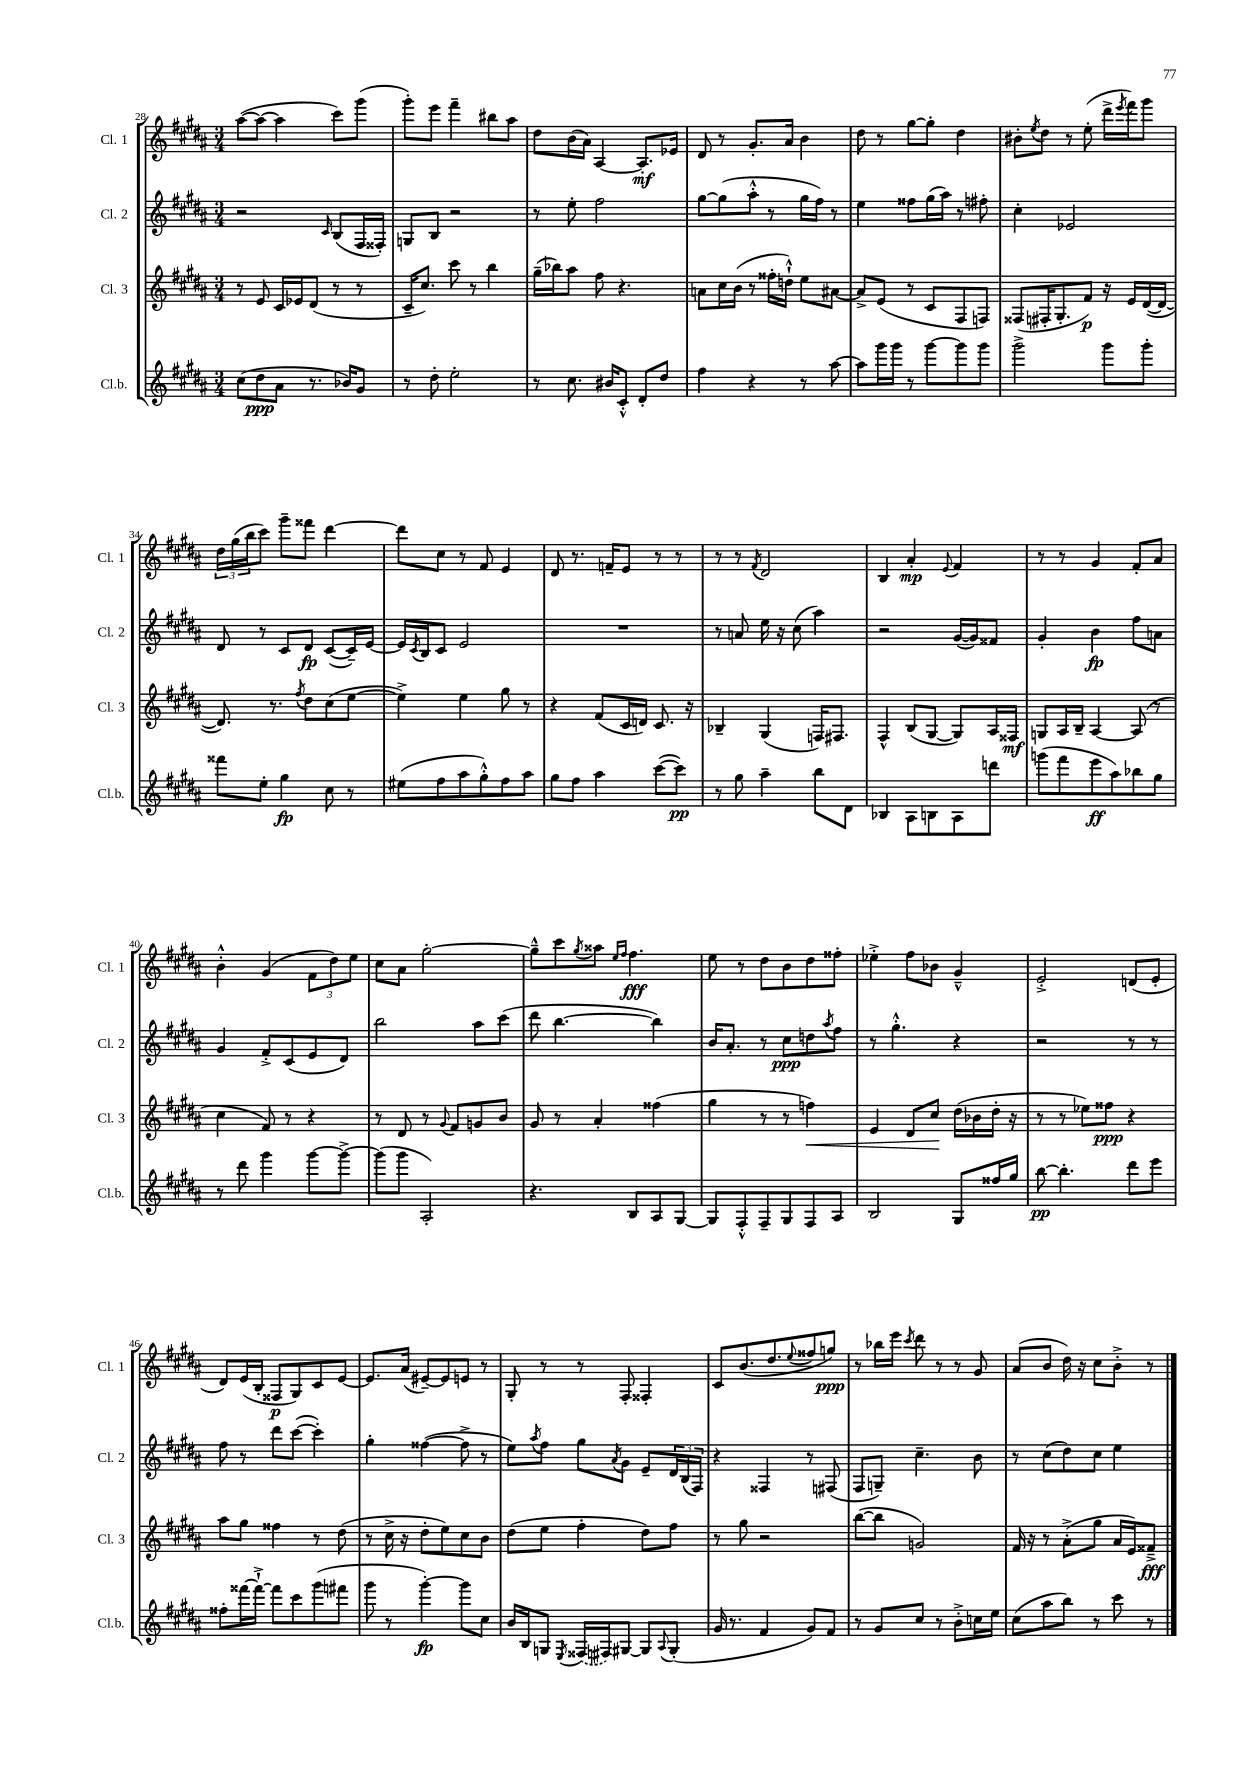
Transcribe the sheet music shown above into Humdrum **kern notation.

**kern	**kern	**kern	**kern
*staff4	*staff3	*staff2	*staff1
*clefG2	*clefG2	*clefG2	*clefG2
*k[f#c#g#d#a#]	*k[f#c#g#d#a#]	*k[f#c#g#d#a#]	*k[f#c#g#d#a#]
*M3/4	*M3/4	*M3/4	*M3/4
(8cc#	8r	2r	([8aa#
8dd#	8e	.	8aa#_
8a#	16c#	.	4aa#]
.	16e-	.	.
8.r	(8d#	.	.
.	.	16qqc#	.
.	8r	(8B	8ccc#)
16b-)	.	.	.
8g#	8r	16F#	(8ggg#
.	.	16F##')	.
=	=	=	=
8r	16c#~	8G	8ggg#')
.	8.cc#)	.	.
8dd#'	.	8B	8eee
2ee'	8ccc#	2r	4fff#~
.	8r	.	.
.	4bb	.	8bb#
.	.	.	8aa#
=	=	=	=
8r	(16gg#~	8r	8dd#
.	16bb-)	.	.
8.cc#	8aa#	8ee'	(16b
.	.	.	16a#)
.	8ff#	2ff#	[4A#
16b#	.	.	.
8c#'^^	4.r	.	.
8d#'	.	.	8.A#']
8dd#	.	.	.
.	.	.	16e-
=	=	=	=
4ff#	8a	[8gg#	8d#
.	16cc#	(8gg#]	8r
.	(16b	.	.
4r	8r	8aa#'^^	8.g#'
.	16ff##'	8r	.
.	16dd`^^)	.	16a#
8r	8ee	16gg#	4b
.	.	16ff#)	.
[8aa#	[8a#	8r	.
=	=	=	=
8aa#]	8a#^]	4ee	8dd#
16ggg#	(8e	.	8r
16ggg#	.	.	.
8r	8r	8ff##	[8gg#
[8ggg#	8c#	(16gg#	8gg#']
.	.	16aa#)	.
8ggg#]	8F#	8r	4dd#
8ggg#	8F)	8ff#'	.
=	=	=	=
2ggg#^	(8F##	4cc#'	8b#'
.	.	.	8qee
.	16F#'	.	8dd#
.	8.G#'	.	.
.	.	2e-	8r
.	8f#)	.	(8ee'
8ggg#	16r	.	16ddd#^
.	.	.	8qeee
.	16e	.	16fff#)
8ggg#'	([16d#	.	8ggg#
.	16d#_	.	.
=	=	=	=
8fff##	8.d#])	8d#	24dd#
.	.	.	(24gg#
.	.	.	24bb
8ee'	.	8r	8ccc#)
.	8.r	.	.
4gg#	.	8c#	8ggg#~
.	8qff#	.	.
.	8dd#	8d#	8fff##
8cc#	(8cc#	([8c#	[4ddd#
8r	[8ee	16c#~])	.
.	.	[16e	.
=	=	=	=
(8ee#	4ee^])	16e]	8ddd#]
.	.	8qc#	.
.	.	16B	.
8ff#	.	8c#	8cc#
8aa#	4ee	2e	8r
8gg#'^^)	.	.	8f#
8ff#	8gg#	.	4e
8aa#	8r	.	.
=	=	=	=
8gg#	4r	2.r	8d#
8ff#	.	.	8.r
4aa#	(8f#	.	.
.	.	.	16f~
.	16c#	.	8e
.	16d)	.	.
([8ccc#	8.c#	.	8r
8ccc#])	.	.	8r
.	16r	.	.
=	=	=	=
8r	4B-~	8r	8r
8gg#	.	8a	8r
.	.	.	8qf#
4aa#~	(4G#	16ee	2d#
.	.	16r	.
.	.	(8cc#	.
8bb	16F)	4aa#)	.
.	8.F#	.	.
8d#	.	.	.
=	=	=	=
4B-	4F#^^	2r	4B
8A#	(8B	.	4a#'
8B	[8G#	.	.
.	.	.	8qqe
8A#	8G#])	([16g#	4f#
.	.	16g#])	.
8ddd	16A#	8f##	.
.	16F##	.	.
=	=	=	=
(8ggg	8G	4g#'	8r
8fff#	16A#	.	8r
.	16B~	.	.
8eee	[4A#	4b	4g#
8aa#)	.	.	.
8bb-	(8A#]	8ff#	8f#'
8gg#	8r	8a	8a#
=	=	=	=
8r	4cc#	4g#	4b'^^
8ddd#	.	.	.
4ggg#	8f#)	8f#'^	(4g#
.	8r	(8c#	.
[8ggg#	4r	8e	12f#
.	.	.	12dd#)
8ggg#^_	.	8d#)	.
.	.	.	12ee
=	=	=	=
(8ggg#]	8r	2bb	8cc#
8ggg#	8d#	.	8a#
2A#')	8r	.	[2gg#'
.	8qqg#	.	.
.	8f#	.	.
.	8g	8aa#	.
.	8b	(8ccc#	.
=	=	=	=
4.r	8g#	8ddd#	8gg#~^^]
.	8r	[4.bb	8ccc#
.	.	.	8qgg#
.	4a#'	.	8aa##
.	.	.	16qqee
.	.	.	16qqff#
8B	.	.	4.ff#
8A#	(4ff##	4bb])	.
[8G#	.	.	.
=	=	=	=
8G#]	4gg#	16b	8ee
.	.	8.a#'	.
8F#'^^	.	.	8r
8F#~	8r	8r	8dd#
8G#	8r	8cc#	8b
8F#	4ff)	8dd	8dd#
.	.	8qaa#	.
8A#	.	8ff#	8ff##'
=	=	=	=
2B	4e	8r	4ee-'^
.	.	4.gg#'^^	.
.	8d#	.	8ff#
.	8cc#	.	8b-
8G#	(16dd#	4r	4g#~^^
.	16b-	.	.
16ff##	16dd#'	.	.
16gg#	16r	.	.
=	=	=	=
[8bb	8r	2r	2e'^
4.bb']	8r	.	.
.	8ee-)	.	.
.	8ff##	.	.
8ddd#	4r	8r	(8d
8eee	.	8r	8e'
=	=	=	=
8ff##'	8aa#	8ff#	8d#)
[16fff##	8gg#	8r	(16e
16fff##`^_	.	.	16B'
8fff##]	4ff##	8ddd#	8F##
8ccc#	.	([8ccc#	8G#)
(8ggg#	8r	4ccc#'])	8c#
8fff#	(8dd#	.	[8e
=	=	=	=
8ggg#	8r	4gg#'	8.e]
8r	16cc#^	.	.
.	16r	.	(16a#
[4ggg#')	8dd#'	([4ff##	[8e#~)
.	8ee)	.	8e#]
8ggg#]	8cc#	8ff##^]	8e
8cc#	8b	8r	8r
=	=	=	=
16b	(8dd#	8ee)	8G#'
16B	.	.	.
.	.	8qaa#	.
8G	8ee	8ff#	8r
8qE	.	.	.
(16F##	4ff#'	8gg#	8r
16F#)	.	.	.
.	.	8qa#	.
[8G#	.	8g#	8F#'
8G#]	8dd#)	8e~	4F##'
8qqA#	.	.	.
(8G#'	8ff#	24d#	.
.	.	(24B	.
.	.	24F#)	.
=	=	=	=
16g#	8r	4r	8c#
8.r	.	.	.
.	8gg#	.	(8.b
4f#	2r	4F##	.
.	.	.	8.dd#
.	.	.	8qqee
8g#)	.	8r	8ff##
8f#	.	(8F#	8gg)
=	=	=	=
8r	([8bb	8F#	8r
8g#	8bb]	8G~)	16bb-
.	.	.	16eee
.	.	.	8qccc#
8cc#	2g)	4.cc#~	8ddd#
8r	.	.	8r
8b'^	.	.	8r
16cc	.	8b	8g#
16ee	.	.	.
=	=	=	=
(8cc#	16f#	8r	(8a#
.	16r	.	.
8aa#	8r	(8cc#	8b
8bb)	(8a#'^	8dd#)	16dd#)
.	.	.	16r
8r	8gg#	8cc#	8cc#
8ccc#	16a#	4ee	8b'^
.	16e)	.	.
8r	8f##~^	.	8r
==	==	==	==
*-	*-	*-	*-
